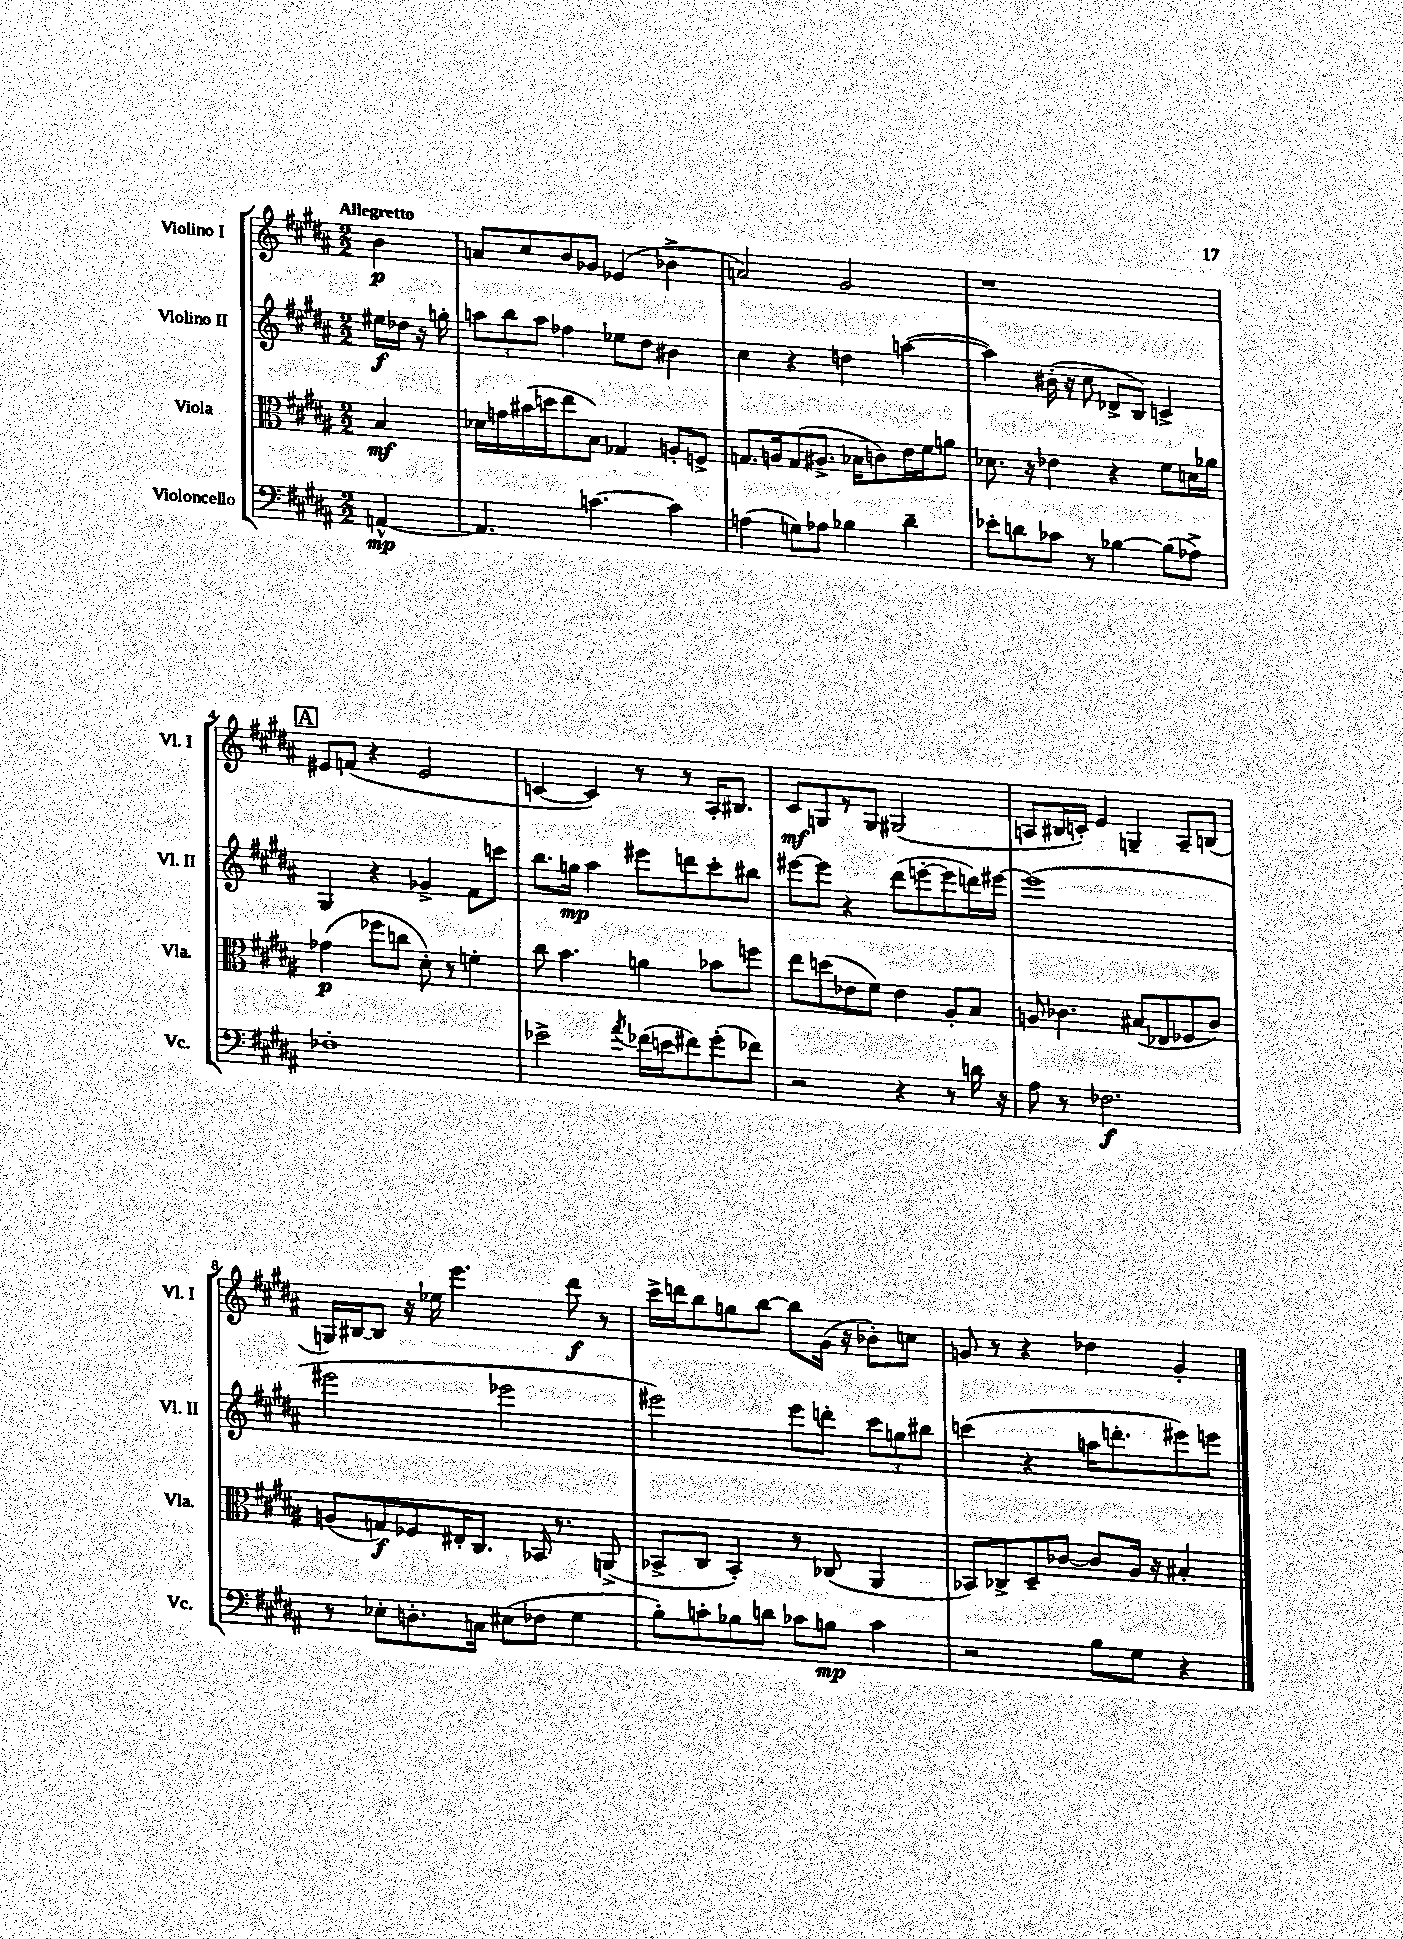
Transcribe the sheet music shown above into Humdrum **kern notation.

**kern	**dynam	**kern	**dynam	**kern	**dynam	**kern	**dynam
*part4	*part4	*part3	*part3	*part2	*part2	*part1	*part1
*staff4	*staff4	*staff3	*staff3	*staff2	*staff2	*staff1	*staff1
*I"Violoncello	*	*I"Viola	*	*I"Violino II	*	*I"Violino I	*
*I'Vc.	*	*I'Vla.	*	*I'Vl. II	*	*I'Vl. I	*
*clefF4	*	*clefC3	*	*clefG2	*	*clefG2	*
*k[f#c#g#d#a#]	*	*k[f#c#g#d#a#]	*	*k[f#c#g#d#a#]	*	*k[f#c#g#d#a#]	*
*M2/2	*	*M2/2	*	*M2/2	*	*M2/2	*
=	=	=	=	=	=	=	=
!	!	!	!	!	!	!LO:TX:a:B:t=Allegretto	!
[4AAn^^/	mp	4B/	mf	16ee#X\LL	f	4b\	p
.	.	.	.	16dd-X\JJ	.	.	.
.	.	.	.	16r	.	.	.
.	.	.	.	16ggn'\	.	.	.
=1	=1	=1	=1	=1	=1	=1	=1
4.AA/]	.	16d-X\LL	.	12aan\L	.	8an/L	.
.	.	16gn\	.	.	.	.	.
.	.	.	.	12bb\	.	.	.
.	.	(16b#X\	.	.	.	8cc#/	.
.	.	.	.	12aa\J	.	.	.
.	.	16ddn\J	.	.	.	.	.
.	.	8ee\	.	4ff-X\	.	8b/	.
[4.cn\	.	8B\J)	.	.	.	8g-X/J	.
.	.	4G-X/	.	8ee-X\L	.	(4e-X/	.
.	.	.	.	8dd#\J	.	.	.
4c\]	.	8An'/L	.	4b#X\	.	4b-X^\	.
.	.	8Fn^/J	.	.	.	.	.
=2	=2	=2	=2	=2	=2	=2	=2
(4An\	.	8.Gn/L	.	4cc#\	.	2an/)	.
.	.	16An/k	.	.	.	.	.
8Gn\L)	.	(8G/	.	4r	.	.	.
8A-X\J	.	8.A#X^/J	.	.	.	.	.
4B-X\	.	.	.	4ddn\	.	2g#/	.
.	.	16B-X\KL	.	.	.	.	.
.	.	8cn\)	.	.	.	.	.
4d#~\	.	16e\L	.	([4aan\	.	.	.
.	.	16f#\J	.	.	.	.	.
.	.	8an\J	.	.	.	.	.
=3	=3	=3	=3	=3	=3	=3	=3
8e-X'\L	.	8.d-X\	.	4aa\])	.	1r	.
8dn\	.	.	.	.	.	.	.
.	.	16r	.	.	.	.	.
8c-X\J	.	4e-X\	.	(16b#X'\	.	.	.
.	.	.	.	16r	.	.	.
8r	.	.	.	8cc#\	.	.	.
[4B-X\	.	4r	.	8d-X^/L	.	.	.
.	.	.	.	8B/J)	.	.	.
(8B-\L]	.	8f#\L	.	4cn^/	.	.	.
8A-X^\J)	.	16dn\L	.	.	.	.	.
.	.	16a-X\JJ	.	.	.	.	.
!!LO:LB:g=z
!!LO:REH:place=s1:t=A
=4	=4	=4	=4	=4	=4	=4	=4
1F-X'	.	(4g-X\	p	4G#/	.	8e#X/L	.
.	.	.	.	.	.	(8fn/J	.
.	.	8ff-X\L	.	4r	.	4r	.
.	.	8ccn\J	.	.	.	.	.
.	.	8d#'\)	.	4g-X^/	.	2e#/	.
.	.	8r	.	.	.	.	.
.	.	4fn'\	.	8f#\L	.	.	.
.	.	.	.	8cccn\J	.	.	.
=5	=5	=5	=5	=5	=5	=5	=5
2e-X^\	.	8cc#\	.	8.bb\L	.	[4cn/	.
.	.	4.b\	.	.	.	.	.
.	.	.	.	16ggn\Jk	mp	.	.
.	.	.	.	4aa#\	.	4c/])	.
8qa#/	.	.	.	.	.	.	.
(16f-X\LL	.	4an\	.	8eee#X\L	.	8r	.
16en\J	.	.	.	.	.	.	.
8f#X\)	.	.	.	8dddn\	.	8r	.
(8g#'\	.	8b-X\L	.	8ccc#'\	.	16A#'/KL	.
.	.	.	.	.	.	8.B#X/J	.
8f-X\J)	.	8ffn\J	.	8bb#X\J	.	.	.
=6	=6	=6	=6	=6	=6	=6	=6
2r	.	8ee\L	.	[8eee#X\L	.	8c#/L	mf
.	.	(8ddn\	.	8eee#\J]	.	8Gn/	.
.	.	8e-X\	.	4r	.	8r	.
.	.	8f#\J)	.	.	.	8G/J	.
4r	.	4e-\	.	(8ddd#\L	.	(2G#X/	.
.	.	.	.	[8eeen'\	.	.	.
8r	.	8A#'/L	.	8eee\]	.	.	.
16dn\	.	8B/J	.	16dddn\L)	.	.	.
16r	.	.	.	[16eee#X\JJ	.	.	.
=7	=7	=7	=7	=7	=7	=7	=7
8A#\	.	8An/	.	(1eee#]	.	8An/L	.
8r	.	4.c-X\	.	.	.	16B#X/L	.
.	.	.	.	.	.	16cn'/JJ)	.
2.F-X\	f	.	.	.	.	4e/	.
.	.	(8B#X/L	.	.	.	4Gn~/	.
.	.	8E-X/	.	.	.	.	.
.	.	8F-X/	.	.	.	8A~/L	.
.	.	8c-/J)	.	.	.	(8Bn/J	.
!!LO:LB:g=z
=8	=8	=8	=8	=8	=8	=8	=8
8r	.	(8An/L	.	2eee#X\	.	16Gn/LL)	.
.	.	.	.	.	.	[16B#X/J	.
8E-X'\L	.	8Gn/)	f	.	.	8B#/J]	.
8.Dn'\	.	8F-X/	.	.	.	16r	.
.	.	.	.	.	.	16ee-X\	.
.	.	16E#X'/K	.	.	.	4.eee\	.
16Cn\Jk	.	8.C#/J	.	.	.	.	.
(8E#X\L	.	.	.	2eee-X\	.	.	.
8F-X\J	.	16BB-X/	.	.	.	.	.
.	.	8.r	.	.	.	.	.
4G#\	.	.	.	.	.	8ddd#\	f
.	.	(8AAn^/	.	.	.	8r	.
=9	=9	=9	=9	=9	=9	=9	=9
8B'\L)	.	8BB-X^/L	.	2eee#X\)	.	16ccc#^\LL	.
.	.	.	.	.	.	16dddn\J	.
8cn'\	.	8C#/J	.	.	.	8bb\	.
8B-X\	.	4BB-'/)	.	.	.	8ggn\	.
8dn\J	.	.	.	.	.	[8bb\J	.
8c-X\L	.	8r	.	8eee#\L	.	8bb\L]	.
8Bn\J	mp	(8C-X/	.	8dddn'\J	.	(16g#\Jk	.
.	.	.	.	.	.	16r	.
4c-\	.	4AA#/	.	12ccc#\L	.	8b-X'\L)	.
.	.	.	.	12ggn\	.	.	.
.	.	.	.	.	.	8ccn\J	.
.	.	.	.	12bb#X\J	.	.	.
=10	=10	=10	=10	=10	=10	=10	=10
2r	.	8BB-X/L)	.	(4cccn\	.	8gn/	.
.	.	8C-X^/	.	.	.	8r	.
.	.	8D#~/	.	4r	.	4r	.
.	.	[8c-X/J	.	.	.	.	.
8B\L	.	8c-/L]	.	16aan\KL	.	4dd-X\	.
.	.	.	.	8.dddn'\	.	.	.
8G#\J	.	16A#/Jk	.	.	.	.	.
.	.	16r	.	.	.	.	.
4r	.	4B#X'/	.	8eee#X\)	.	4g'/	.
.	.	.	.	8eeen\J	.	.	.
==	==	==	==	==	==	==	==
*-	*-	*-	*-	*-	*-	*-	*-
